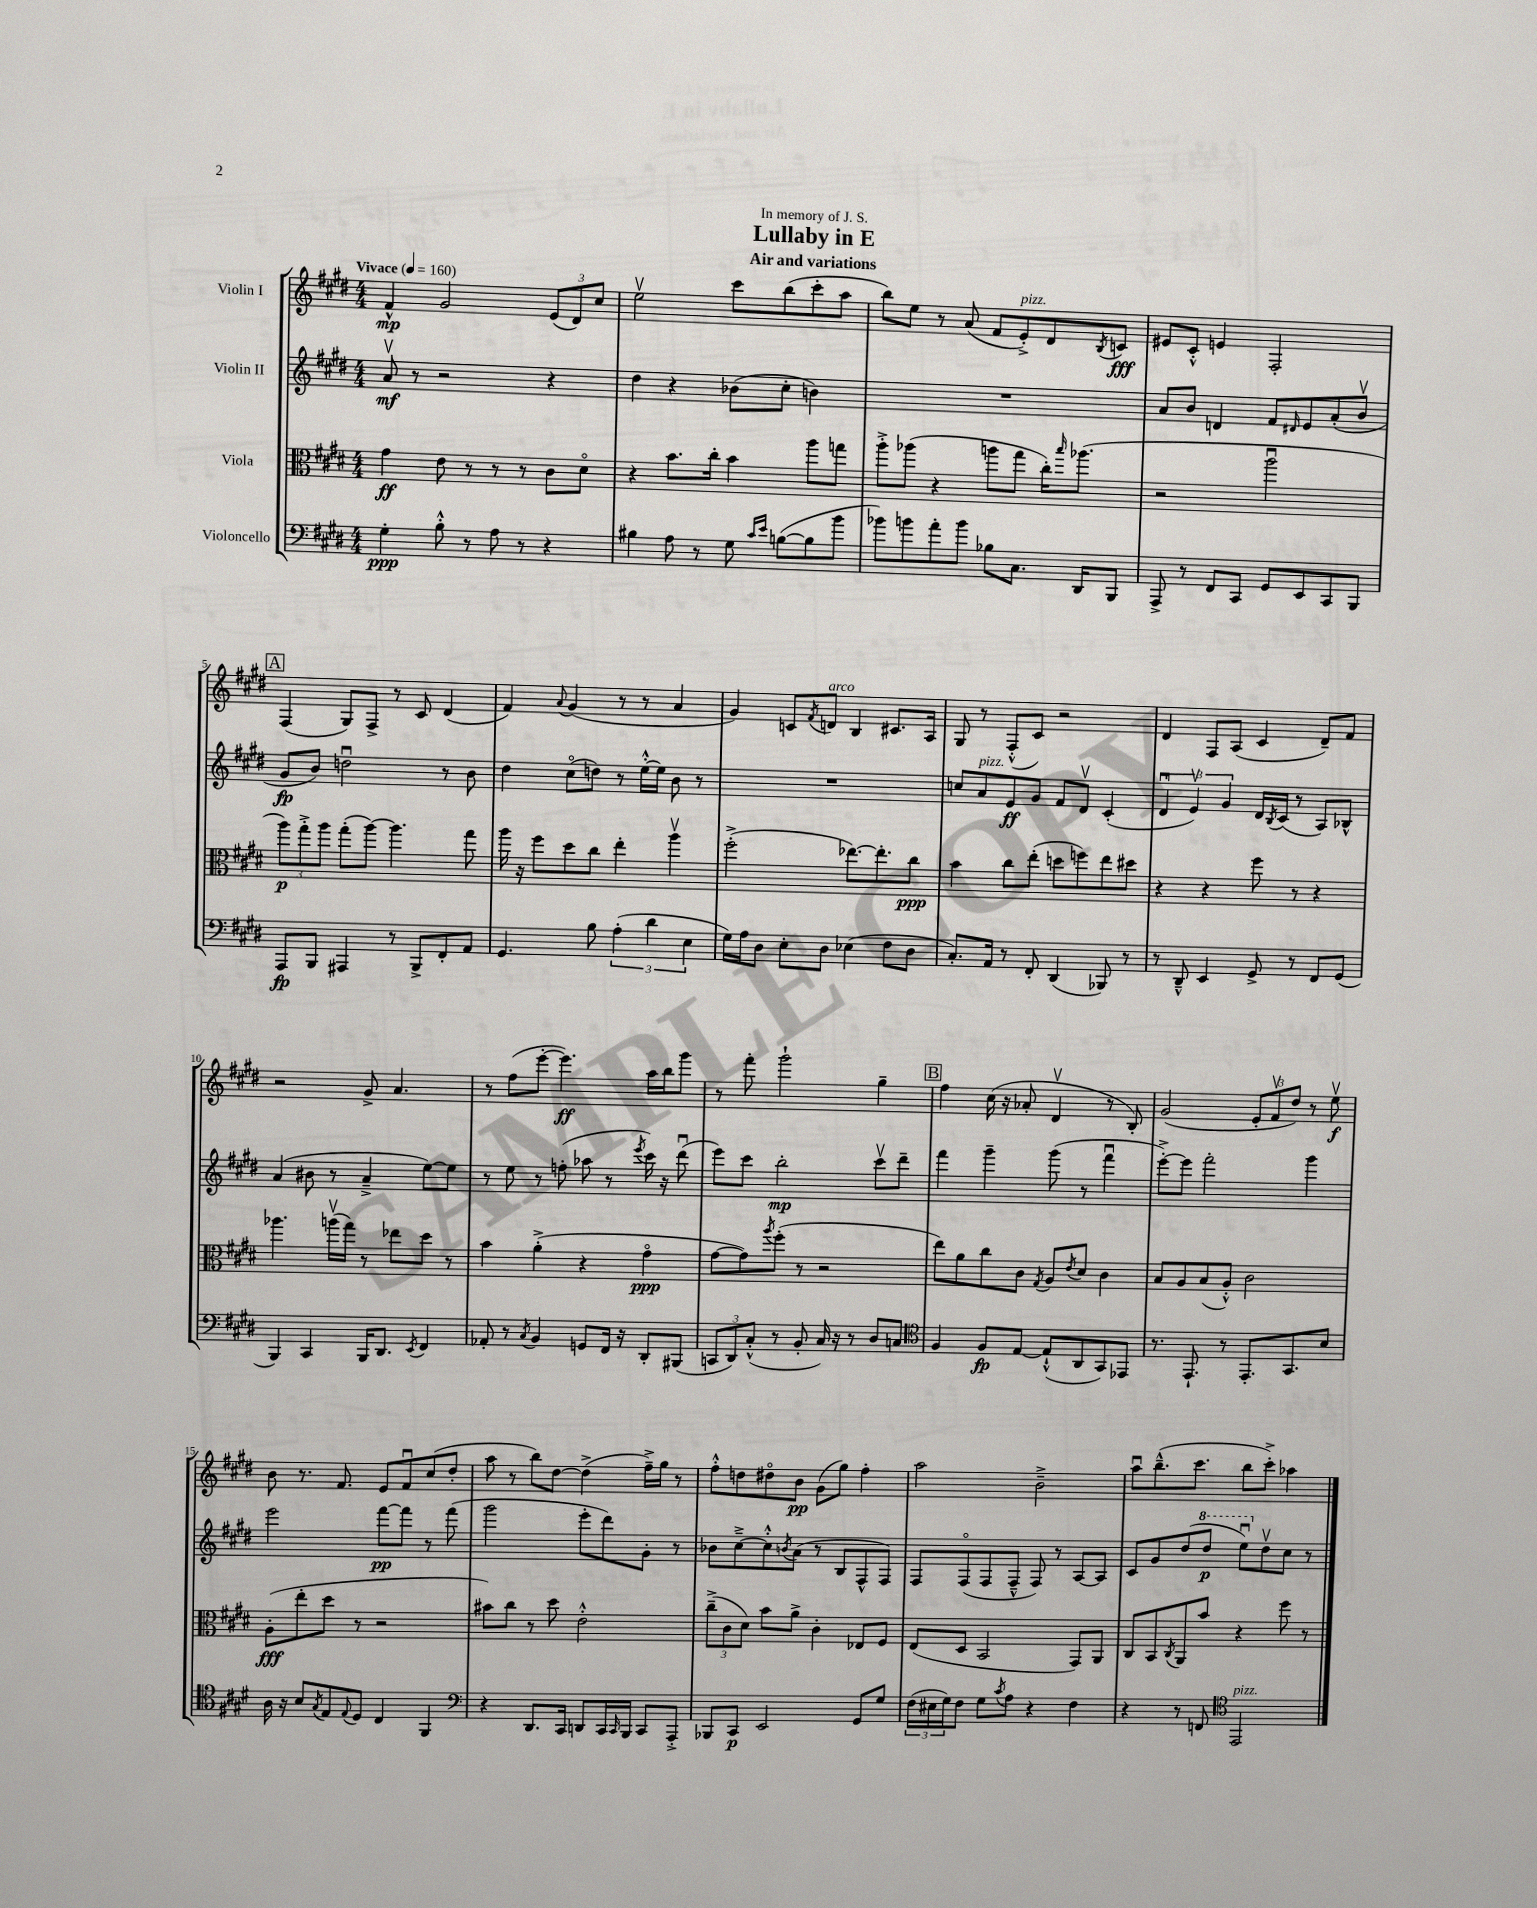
\header { title = "Lullaby in E" subtitle = "Air and variations" dedication = "In memory of J. S." }
<<
\new StaffGroup <<
\new Staff = "s0" \with { instrumentName = "Violin I" } {
    \clef treble \key e \major \numericTimeSignature \time 4/4 \tempo "Vivace" 4 = 160
    fis'4-^\mp gis'2 \tuplet 3/2 { e'8( dis'8) cis''8 } |
    e''2\upbow cis'''8 b''8( cis'''8-. a''8 |
    b''8) e''8 r8 a'8( fis'8 e'8-.->^\markup { \italic "pizz." }) dis'8 \acciaccatura { b8 } c'8\fff |
    eis'8 cis'8-.-^ e'4 fis2-. |
    \mark \markup { \box "A" } fis4( gis8) fis8-> r8 cis'8 dis'4( |
    fis'4) \appoggiatura { a'8 } gis'4( r8 r8 a'4 |
    gis'4) c'8 \acciaccatura { fis'8 } d'8^\markup { \italic "arco" } b4 cis'8. a16 |
    gis8 r8 fis8-.-^( cis'8) r2 |
    dis'4 fis8 a8( cis'4 dis'8--) fis'8 |
    r2 gis'8-> a'4. |
    r8 fis''8( e'''8~-. e'''4.\ff) a''16 b''16 gis'''8 |
    r8 fis'''8-. gis'''2-! gis''4-- |
    \mark \markup { \box "B" } fis''4 cis''16( r16 aes'8-. dis'4\upbow r8 b8-.) |
    gis'2( \tuplet 3/2 { e'8-. fis'8\upbow dis''8) } r8 e''8\upbow\f |
    b'8 r8. fis'8. e'8 fis'8\downbow cis''8( dis''8-. |
    a''8 r8 b''8) dis''8~ dis''4->( fis''16--->) gis''16 r8 |
    fis''8-.-^ d''8 dis''8\flageolet b'8\pp gis'8( gis''8) fis''4-. |
    a''2 b'2---> |
    a''8\downbow b''8.---^( cis'''8. b''8 cis'''8-.->) aes''4 \bar "|." |
}
\new Staff = "s1" \with { instrumentName = "Violin II" } {
    \clef treble \key e \major \numericTimeSignature \time 4/4
    a'8\upbow\mf r8 r2 r4 |
    dis''4 r4 bes'8( cis''8-. b'4) |
    R1 |
    a'8 b'8 d'4 fis'8 \grace { dis'16 } e'8 a'8-.( b'8\upbow |
    \mark \markup { \box "A" } gis'8\fp b'8) d''2\downbow r8 b'8 |
    dis''4 cis''8\flageolet( d''8) r8 e''16~-.-^ e''16 b'8 r8 |
    R1 |
    c''8 a'8^\markup { \italic "pizz." } e'8\ff gis'8 fis'8 dis'8\upbow cis'4-.( |
    \tuplet 3/2 { dis'4\downbow e'4\upbow) gis'4 } dis'16 \acciaccatura { b8 } cis'16( r8 a8) bes8-^ |
    a'4( bis'8 r8 a'4---> e''8~) e''8 |
    r8 e''8 r8 f''8-.( aes''8 r8 \acciaccatura { e'''8 } cis'''16) r16 dis'''8\downbow( |
    e'''8) cis'''8 b''2-.\mp cis'''8\upbow dis'''8-- |
    \mark \markup { \box "B" } fis'''4 gis'''4-- gis'''8( r8 fis'''4\downbow |
    e'''8~-.->) e'''8 fis'''2-. gis'''4 |
    e'''2 fis'''8~\pp fis'''8 r8 fis'''8( |
    gis'''2 e'''8-. dis'''8) gis'8-. r8 |
    bes'8 cis''8~---> cis''8-.-^ \acciaccatura { b'8 } a'8( r8 b8 fis8-^ fis8) |
    fis8 fis8\flageolet( fis8 fis8---^ fis8) r8 a8~ a8 |
    cis'8 gis'8 dis''8( \ottava #1 dis'''8\p e'''8\downbow) \ottava #0 dis''8\upbow cis''8 r8 \bar "|." |
}
\new Staff = "s2" \with { instrumentName = "Viola" } {
    \clef alto \key e \major \numericTimeSignature \time 4/4
    gis'4\ff e'8 r8 r8 r8 cis'8 dis'8\flageolet |
    r4 b'8. cis''16-. b'4 a''8 g''8 |
    a''8-.-> aes''8( r4 a''8 gis''8 cis''16-.) \grace { b''16 } aes''8.( |
    r2 a''2\downbow |
    \mark \markup { \box "A" } \tuplet 3/2 { a''8\p) gis''8-.-> a''8 } gis''8-.( a''8~) a''4. gis''8 |
    a''16 r16 fis''8 dis''8 cis''8 e''4-. a''4\upbow |
    fis''2-.->( ees''8.~) ees''8.-. cis''8\ppp |
    b'4 cis''8 e''8-.( d''8 f''8) e''8 dis''8 |
    r4 r4 fis''8 r8 r4 |
    aes''4. a''16\upbow( gis''16) r8 ees''8 dis''8 r8 |
    b'4 a'4-.->( r4 gis'4\flageolet\ppp |
    gis'8~ gis'8) \acciaccatura { a''8 } fis''8-.( r8 r2 |
    \mark \markup { \box "B" } e''8) a'8 cis''8 cis'8 \acciaccatura { gis8 } a8 \acciaccatura { e'8 } dis'8 cis'4 |
    b8 a8 b8( a8-.-^) cis'2 |
    a8-.\fff( e''8-. dis''8 r8 r2 |
    bis'8) cis''8 r8 dis''8 e'2-.-^ |
    \tuplet 3/2 { cis''8--->( cis'8 dis'8) } b'8 a'8-> cis'4-. ees8 fis8 |
    e8( dis8 b,2 gis,8) a,8 |
    cis8 b,8 \acciaccatura { cis8 } a,8 b'8 r4 fis''8 r8 \bar "|." |
}
\new Staff = "s3" \with { instrumentName = "Violoncello" } {
    \clef bass \key e \major \numericTimeSignature \time 4/4
    gis4-.\ppp b8-.-^ r8 a8 r8 r4 |
    bis4 a8 r8 gis8 \grace { cis'16 e'16 } b8~( b8 b'8 |
    bes'8) b'8 a'8-. b'8 bes8 cis8. dis,16 b,,8 |
    a,,8-> r8 fis,8 cis,8 gis,8 e,8 cis,8 b,,8 |
    \mark \markup { \box "A" } a,,8\fp b,,8 ais,,4 r8 b,,8-> fis,8-. a,8 |
    gis,4. b8 \tuplet 3/2 { a4-.( dis'4 e4 } |
    gis16) a16 dis8 e8-. dis8 ees4( fis8 dis8 |
    cis8.-.) a,16 r8 fis,8-. dis,4( bes,,8) r8 |
    r8 dis,8---^ e,4 gis,8-> r8 fis,8 gis,8( |
    b,,4) cis,4 b,,16 dis,8. \acciaccatura { e,8 } fis,4 |
    aes,8-. r8 \acciaccatura { cis8 } b,4 g,8 fis,16 r16 dis,8-. bis,,8( |
    \tuplet 3/2 { c,8 dis,8) cis8-.-^( } r8 b,8-. cis16) r16 r8 dis8 c8 |
    \mark \markup { \box "B" } \clef tenor fis4 fis8\fp e8~ e8-!-^( a,8 gis,8) ees,8 |
    r8. e,8.-! r8 e,8.-. gis,8. b8 |
    a16 r16 b8 \acciaccatura { gis8 } e8 \appoggiatura { e8 } dis8 cis4 fis,4 |
    \clef bass r4 dis,8. cis,16 d,8 cis,16 \grace { cis,16 } b,,16 cis,8 a,,8-.-> |
    bes,,8 cis,8\p e,2 gis,8 gis8 |
    \tuplet 3/2 { fis16( eis16 gis16) } fis8 gis8 \acciaccatura { cis'8 } a8 r4 fis4 |
    r4 r8 f,8 \clef tenor e,2^\markup { \italic "pizz." } \bar "|." |
}
>>
>>
